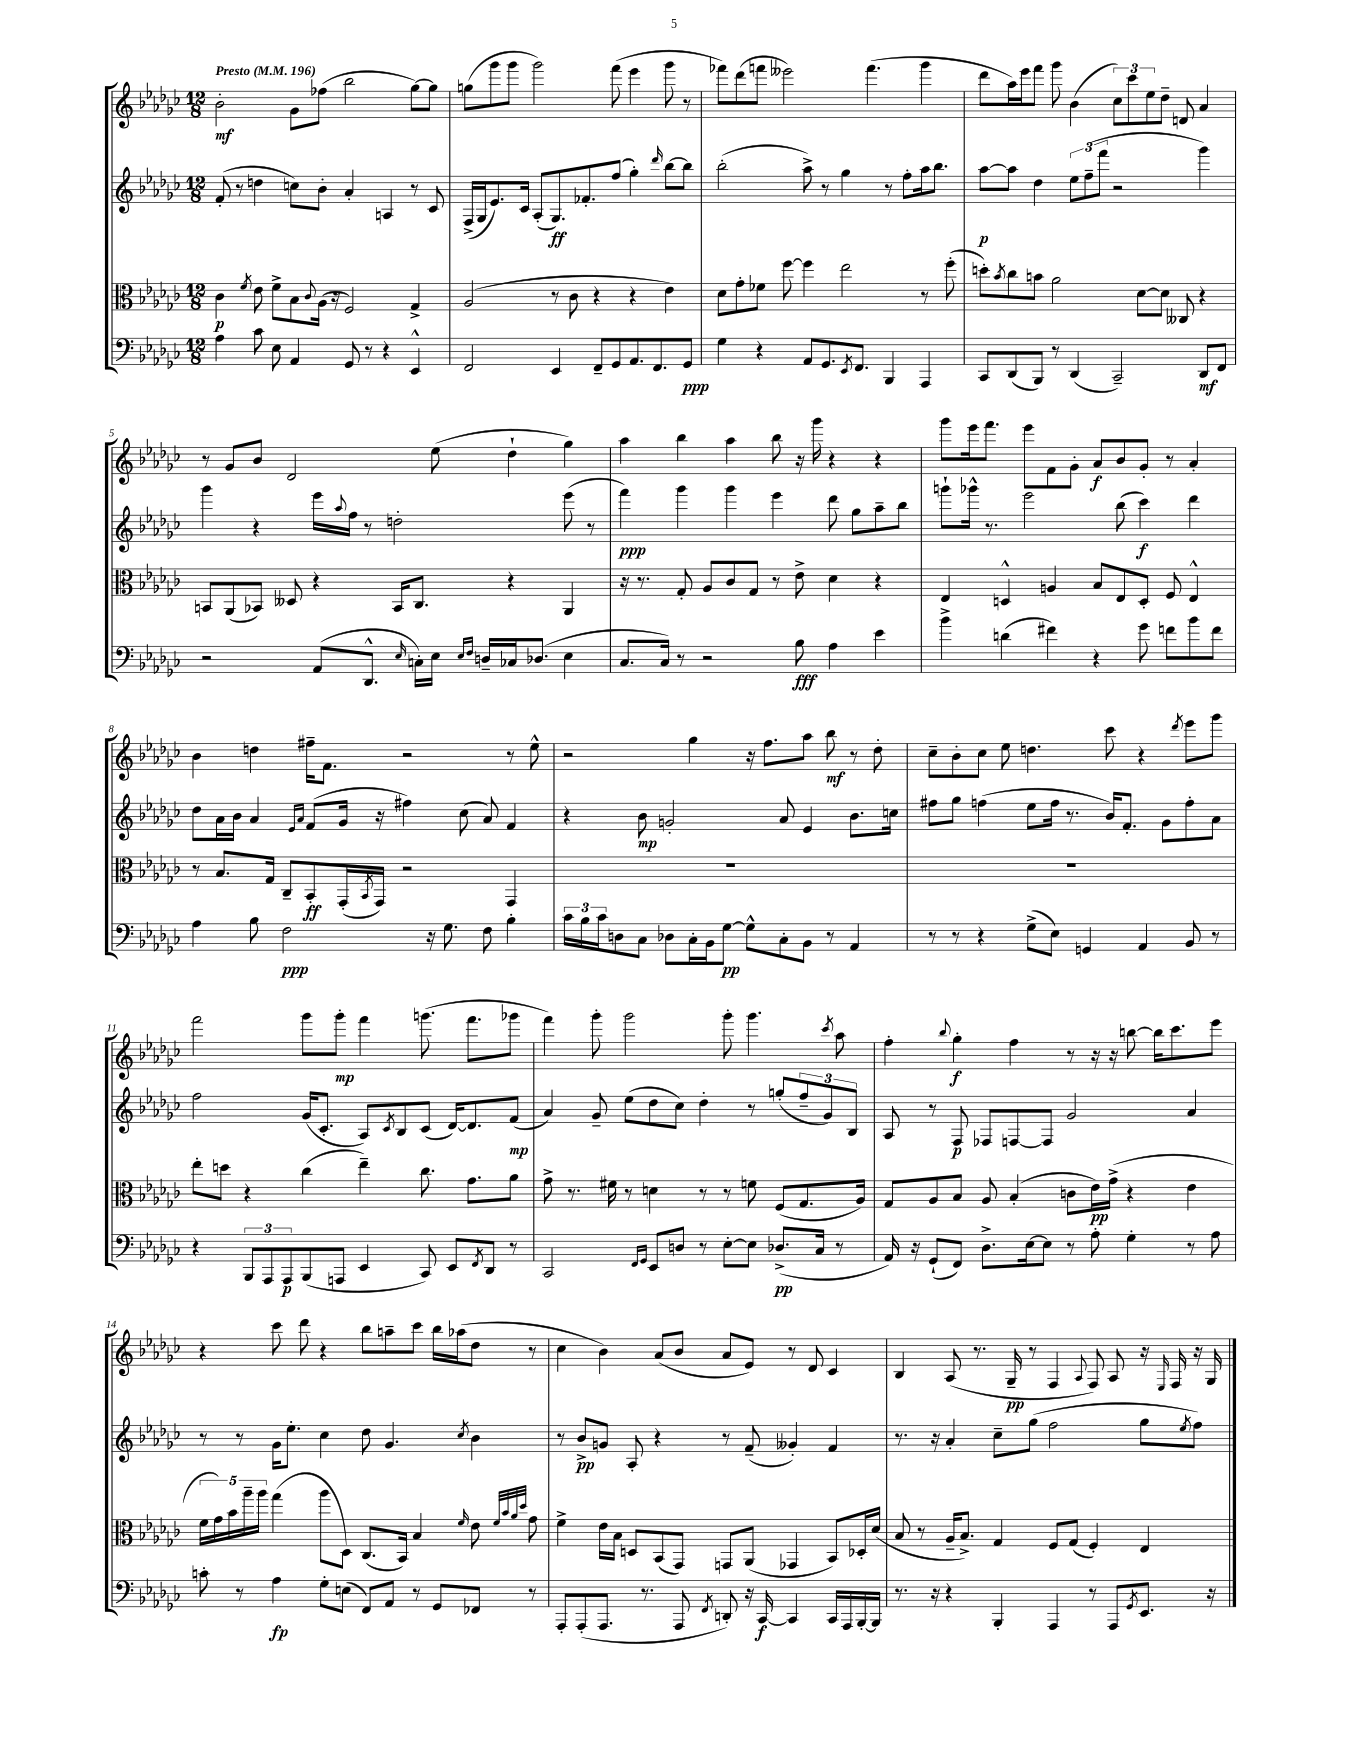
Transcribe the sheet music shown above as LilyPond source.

<<
\new StaffGroup <<
\new Staff = "s0" {
    \clef treble \key ges \major \numericTimeSignature \time 12/8 \tempo "Presto" 4 = 196
    bes'2-.\mf ges'8 fes''8( bes''2 ges''8~) ges''8 |
    g''8( ges'''8 ges'''8 ges'''2) f'''8( ees'''4 ges'''8 r8 |
    fes'''8) des'''8( f'''8 eeses'''2) f'''4.( ges'''4 |
    des'''8 aes''16) ees'''16 f'''8 ges'''8 bes'4( \tuplet 3/2 { ces''8) ces'''8 ees''8 } des''8-- d'8 aes'4 |
    r8 ges'8 bes'8 des'2 ees''8( des''4-! ges''4) |
    aes''4 bes''4 aes''4 bes''8 r16 ges'''16 r4 r4 |
    ges'''8 ees'''16 f'''8. ees'''8 f'8 ges'8-. aes'8\f bes'8 ges'8-. r8 aes'4-. |
    bes'4 d''4 fis''16-- f'8. r2 r8 ees''8-^ |
    r2 ges''4 r16 f''8. aes''8 bes''8\mf r8 des''8-. |
    ces''8-- bes'8-. ces''8 ees''8 d''4. ces'''8 r4 \acciaccatura { des'''8 } ees'''8 ges'''8 |
    f'''2 ges'''8 ges'''8-.\mp f'''4 g'''8.( f'''8. ges'''8 |
    f'''4) ges'''8-. ges'''2 ges'''8-. ges'''4. \acciaccatura { ces'''8 } aes''8 |
    f''4-. \appoggiatura { bes''8 } ges''4-.\f f''4 r8 r16 r16 b''8~ b''16 ces'''8. ees'''8 |
    r4 ces'''8 des'''8 r4 bes''8 a''8-- ces'''8 bes''16 aes''16( des''8 r8 |
    ces''4 bes'4) aes'8( bes'8 aes'8 ees'8) r8 des'8 ces'4 |
    bes4 aes8( r8. ges16--\pp r8 f4 \appoggiatura { aes8 } f8) aes8 r16 \grace { ees16 } f16 r16 ges16 \bar "|." |
}
\new Staff = "s1" {
    \clef treble \key ges \major \numericTimeSignature \time 12/8
    f'8-.( r8 d''4 c''8) bes'8-. aes'4-. a4 r8 ces'8 |
    f16->( ges16 ees'8.) ces'16 aes8-.( ges8.\ff) fes'8.-. f''8( ges''4-.) \grace { des'''16 } bes''8~ bes''8 |
    bes''2-.( aes''8->) r8 ges''4 r8 f''8-. aes''16 bes''8. |
    aes''8~\p aes''8 des''4 \tuplet 3/2 { ees''8 f''8--( f'''8 } r2 ges'''4) |
    ges'''4 r4 ees'''16 \appoggiatura { aes''8 } f''16 r8 d''2-. ees'''8( r8 |
    f'''4\ppp) ges'''4 ges'''4 ees'''4 des'''8 ges''8 aes''8-- bes''8 |
    g'''8-! ges'''16-^ r8. ees'''2 bes''8( ces'''4\f) des'''4 |
    des''8 aes'16 bes'16 aes'4 \grace { ees'16 aes'16 } f'8( ges'16 r16 fis''4) ces''8( aes'8) f'4 |
    r4 bes'8\mp g'2-. aes'8 ees'4 bes'8. c''16 |
    fis''8 ges''8 f''4( ees''8 f''16 r8. bes'16) f'8.-. ges'8 f''8-. aes'8 |
    f''2 ges'16( ces'8.-. aes8) \acciaccatura { ces'8 } bes8 ces'8( des'16~) des'8. f'8\mp( |
    aes'4) ges'8-- ees''8( des''8 ces''8) des''4-. r8 g''8-.( \tuplet 3/2 { f''8-- ges'8) bes8 } |
    aes8 r8 f8\p fes8 f8~ f8 ges'2 aes'4 |
    r8 r8 ges'16 ees''8.-. ces''4 des''8 ges'4. \acciaccatura { ces''8 } bes'4 |
    r8 bes'8->\pp g'8 aes8-. r4 r8 f'8--( geses'4-.) f'4 |
    r8. r16 aes'4-. ces''8-- ges''8( f''2 ges''8 \acciaccatura { ees''8 } f''8) \bar "|." |
}
\new Staff = "s2" {
    \clef alto \key ges \major \numericTimeSignature \time 12/8
    ces'4\p \acciaccatura { f'8 } ees'8 f'8-> bes8 \appoggiatura { ces'8 } aes16( r16 f2) ges4-> |
    aes2( r8 ces'8 r4 r4 ees'4) |
    des'8 ges'8-. fes'8 f''8~ f''4 ees''2 r8 f''8-.( |
    d''8-.) \acciaccatura { bes'8 } ces''8 b'8 aes'2 des'8~ des'8 ceses8 r4 |
    b,8 aes,8( bes,8) deses8 r4 bes,16 ces8. r4 aes,4 |
    r16 r8. ges8-. aes8 ces'8 ges8 r8 ees'8-> des'4 r4 |
    ees4 d4-^ a4 bes8 ees8 d8-. f8 ees4-^ |
    r8 bes8. ges16 ces8-- bes,8-.\ff ges,16-.( \acciaccatura { bes,8 } ges,16) r2 ges,4 |
    R1. |
    R1. |
    ees''8-. d''8 r4 ces''4( ees''4--) ces''8. ges'8. aes'8 |
    ges'8-> r8. fis'16 r8 d'4 r8 r8 f'8 f8( ges8. aes16) |
    ges8 aes8 bes8 aes8 bes4-.( c'8 ees'16\pp) ges'16->( r4 ees'4 |
    \tuplet 5/4 { f'16 ges'16) bes'16 aes''16-- aes''16 } ges''4( aes''8 des8) ces8.( bes,16) bes4 \grace { f'16 } ees'8 \grace { f'32 bes'32 aes'32 des''32 } ges'8 |
    f'4-> ees'16 bes16 d8 bes,8( ges,8) g,8 aes,8( ges,4 bes,8) des16-. des'16( |
    bes8 r8 aes16-- bes8.->) ges4 f8 ges8( f4-.) ees4 \bar "|." |
}
\new Staff = "s3" {
    \clef bass \key ges \major \numericTimeSignature \time 12/8
    aes4 ces'8 ees8 aes,4 ges,8 r8 r4 ees,4-^ |
    f,2 ees,4 f,8-- ges,8 aes,8. f,8. ges,8\ppp |
    ges4 r4 aes,8 ges,8. \acciaccatura { ees,8 } f,8. bes,,4 aes,,4 |
    ces,8 des,8( bes,,8) r8 des,4( ces,2--) des,8\mf f,8 |
    r2 aes,8( des,8.-^ \grace { ees16 } c16-.) ees16 \grace { ees16 f16 } d16-- ces16 des8.( ees4 |
    ces8. ces16) r8 r2 bes8\fff aes4 ees'4 |
    bes'4-> d'4( fis'4) r4 ges'8 f'8 bes'8 f'8 |
    aes4 bes8 f2\ppp r16 ges8. f8 bes4-. |
    \tuplet 3/2 { ces'16 bes16 ces'16 } d8 ces8 des8 ces16-. bes,16 ges8~\pp ges8-^ ces8-. bes,8 r8 aes,4 |
    r8 r8 r4 ges8->( ees8) g,4 aes,4 bes,8 r8 |
    r4 \tuplet 3/2 { bes,,8 aes,,8 aes,,8\p } bes,,8( a,,8 ees,4 ces,8) ees,8 \acciaccatura { f,8 } des,8 r8 |
    ces,2 \grace { f,16 ges,16 } ees,8 d8 r8 ees8~-. ees8 des8.->\pp( ces16 r8 |
    aes,16) r16 ges,8-!( f,8) des8.-> ees16~ ees8 r8 aes8-. ges4-. r8 aes8 |
    c'8-. r8 aes4\fp ges8-. e8( f,8) aes,8 r8 ges,8 fes,8 r8 |
    aes,,8-. aes,,8-.( aes,,8. r8. aes,,8 \acciaccatura { f,8 } d,8-.) r16 ces,16~\f ces,4 ces,16 aes,,16 bes,,16~-. bes,,16 |
    r8. r16 r4 bes,,4-. aes,,4 r8 aes,,8 \acciaccatura { ges,8 } ees,8. r16 \bar "|." |
}
>>
>>
